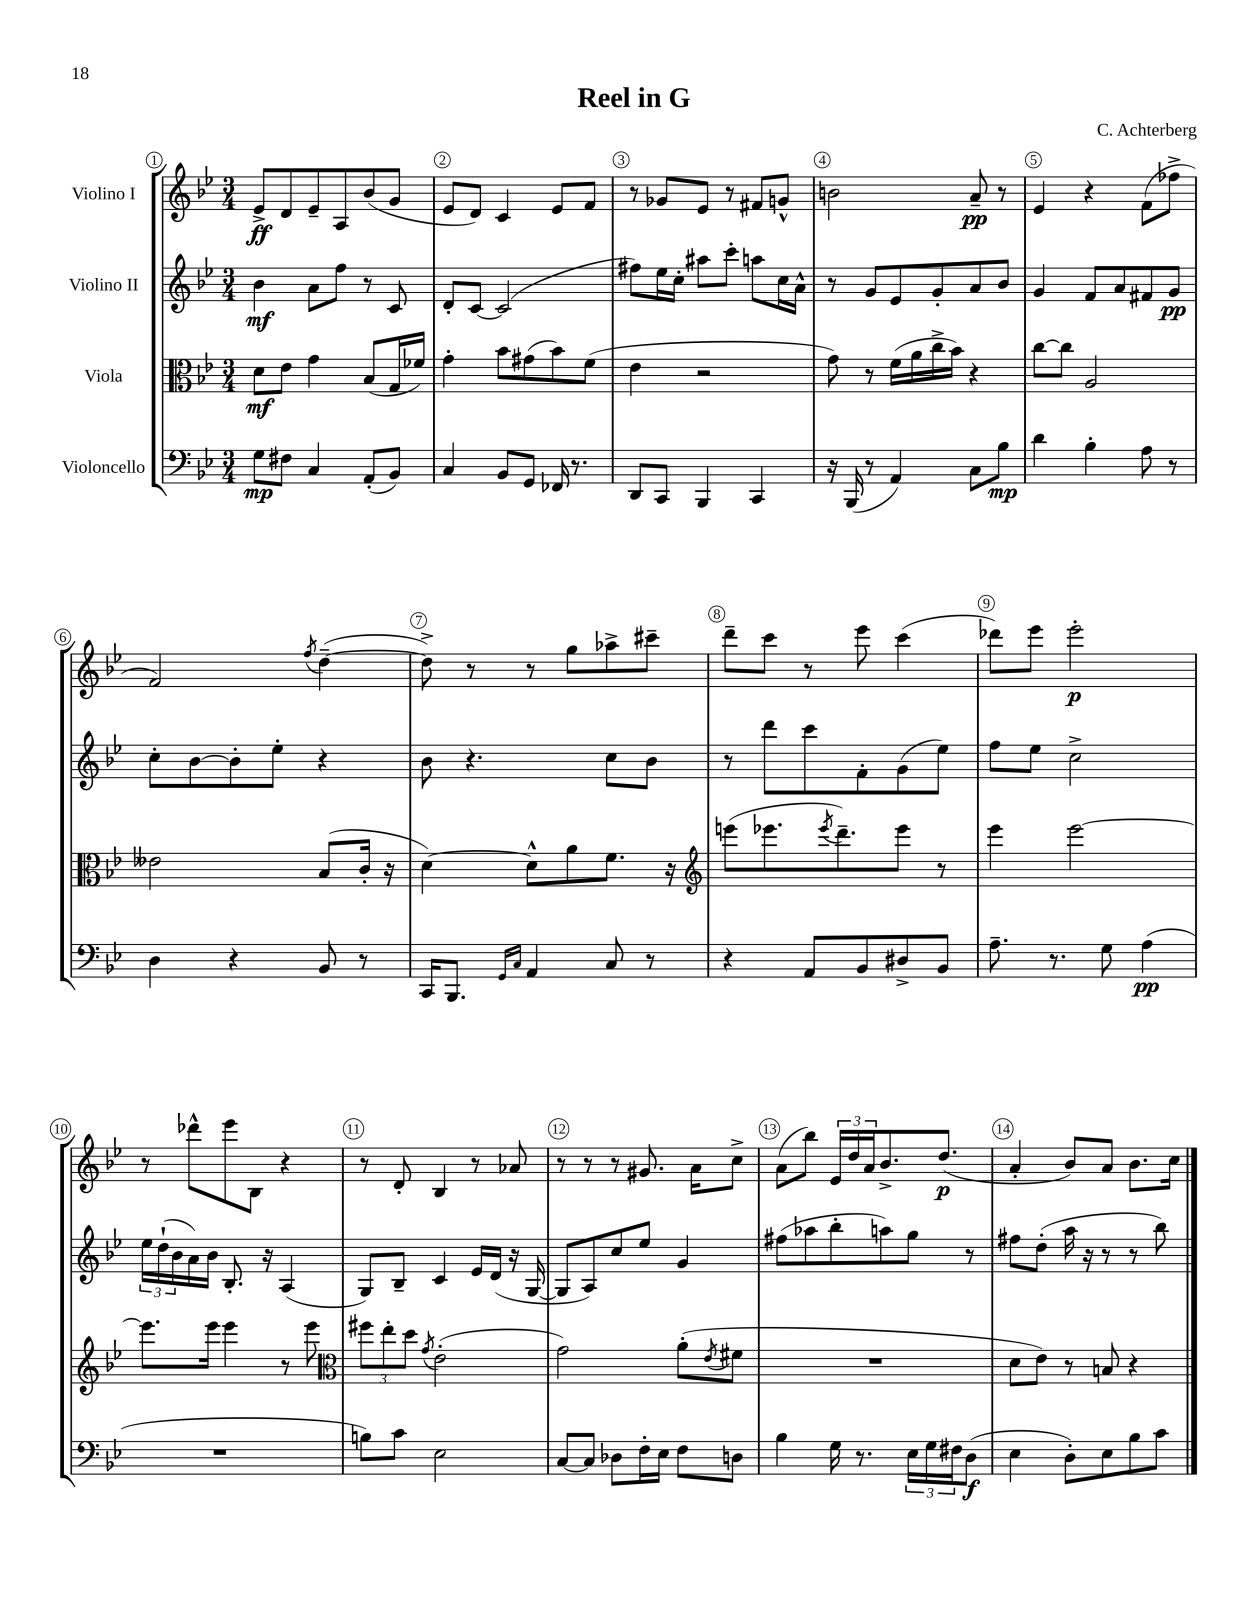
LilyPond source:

\header { title = "Reel in G" composer = "C. Achterberg" }
<<
\new StaffGroup <<
\new Staff = "s0" \with { instrumentName = "Violino I" } {
    \clef treble \key bes \major \numericTimeSignature \time 3/4
    ees'8->\ff d'8 ees'8-- a8 bes'8( g'8 |
    ees'8 d'8) c'4 ees'8 f'8 |
    r8 ges'8 ees'8 r8 fis'8 g'8-^ |
    b'2 a'8--\pp r8 |
    ees'4 r4 f'8( fes''8-> |
    f'2) \acciaccatura { f''8 } d''4~--( |
    d''8->) r8 r8 g''8 aes''8-> cis'''8-- |
    d'''8-- c'''8 r8 ees'''8 c'''4( |
    des'''8) ees'''8 ees'''2-.\p |
    r8 des'''8-^ ees'''8 bes8 r4 |
    r8 d'8-. bes4 r8 aes'8 |
    r8 r8 r8 gis'8. a'16 c''8-> |
    a'8( bes''8) \tuplet 3/2 { ees'16 d''16 a'16 } bes'8.-> d''8.\p( |
    a'4-. bes'8) a'8 bes'8. c''16 \bar "|." |
}
\new Staff = "s1" \with { instrumentName = "Violino II" } {
    \clef treble \key bes \major \numericTimeSignature \time 3/4
    bes'4\mf a'8 f''8 r8 c'8 |
    d'8-. c'8~ c'2( |
    fis''8) ees''16 c''16-. ais''8 c'''8-. a''8 c''16 a'16-^ |
    r8 g'8 ees'8 g'8-. a'8 bes'8 |
    g'4 f'8 a'8 fis'8 g'8\pp |
    c''8-. bes'8~ bes'8-. ees''8-. r4 |
    bes'8 r4. c''8 bes'8 |
    r8 d'''8 c'''8 f'8-. g'8( ees''8) |
    f''8 ees''8 c''2-> |
    \tuplet 3/2 { ees''16 d''16-!( bes'16 } a'16) bes'16 bes8.-. r16 a4( |
    g8) bes8-- c'4 ees'16 d'16( r16 g16~ |
    g8 a8) c''8 ees''8 g'4 |
    fis''8( aes''8 bes''8-. a''8) g''8 r8 |
    fis''8 d''8-.( a''16 r16 r8 r8 bes''8) \bar "|." |
}
\new Staff = "s2" \with { instrumentName = "Viola" } {
    \clef alto \key bes \major \numericTimeSignature \time 3/4
    d'8\mf ees'8 g'4 bes8( g16 fes'16) |
    g'4-. bes'8 gis'8( bes'8) f'8( |
    ees'4 r2 |
    g'8) r8 f'16( a'16 c''16-> bes'16) r4 |
    c''8~ c''8 a2 |
    eeses'2 bes8( c'16-. r16 |
    d'4~) d'8-^ a'8 f'8. r16 |
    \clef treble e'''8( ees'''8. \acciaccatura { ees'''8 } d'''8.--) ees'''8 r8 |
    ees'''4 ees'''2~ |
    ees'''8. ees'''16 ees'''4 r8 ees'''8 |
    \clef alto \tuplet 3/2 { fis''8 ees''8-. d''8 } \acciaccatura { g'8 } ees'2-.( |
    g'2) a'8-.( \acciaccatura { ees'8 } fis'8 |
    R2. |
    d'8 ees'8) r8 b8 r4 \bar "|." |
}
\new Staff = "s3" \with { instrumentName = "Violoncello" } {
    \clef bass \key bes \major \numericTimeSignature \time 3/4
    g8\mp fis8 c4 a,8-.( bes,8) |
    c4 bes,8 g,8 fes,16 r8. |
    d,8 c,8 bes,,4 c,4 |
    r16 bes,,16( r8 a,4) c8 bes8\mp |
    d'4 bes4-. a8 r8 |
    d4 r4 bes,8 r8 |
    c,16 bes,,8. \grace { g,16 c16 } a,4 c8 r8 |
    r4 a,8 bes,8 dis8-> bes,8 |
    a8.-- r8. g8 a4\pp( |
    R2. |
    b8) c'8 ees2 |
    c8~ c8 des8 f16-. ees16 f8 d8 |
    bes4 g16 r8. \tuplet 3/2 { ees16 g16 fis16 } d8\f( |
    ees4 d8-.) ees8 bes8 c'8 \bar "|." |
}
>>
>>
\layout { \context { \Score \override BarNumber.break-visibility = ##(#f #t #t) barNumberVisibility = #all-bar-numbers-visible \override BarNumber.stencil = #(make-stencil-circler 0.1 0.3 ly:text-interface::print) } }
